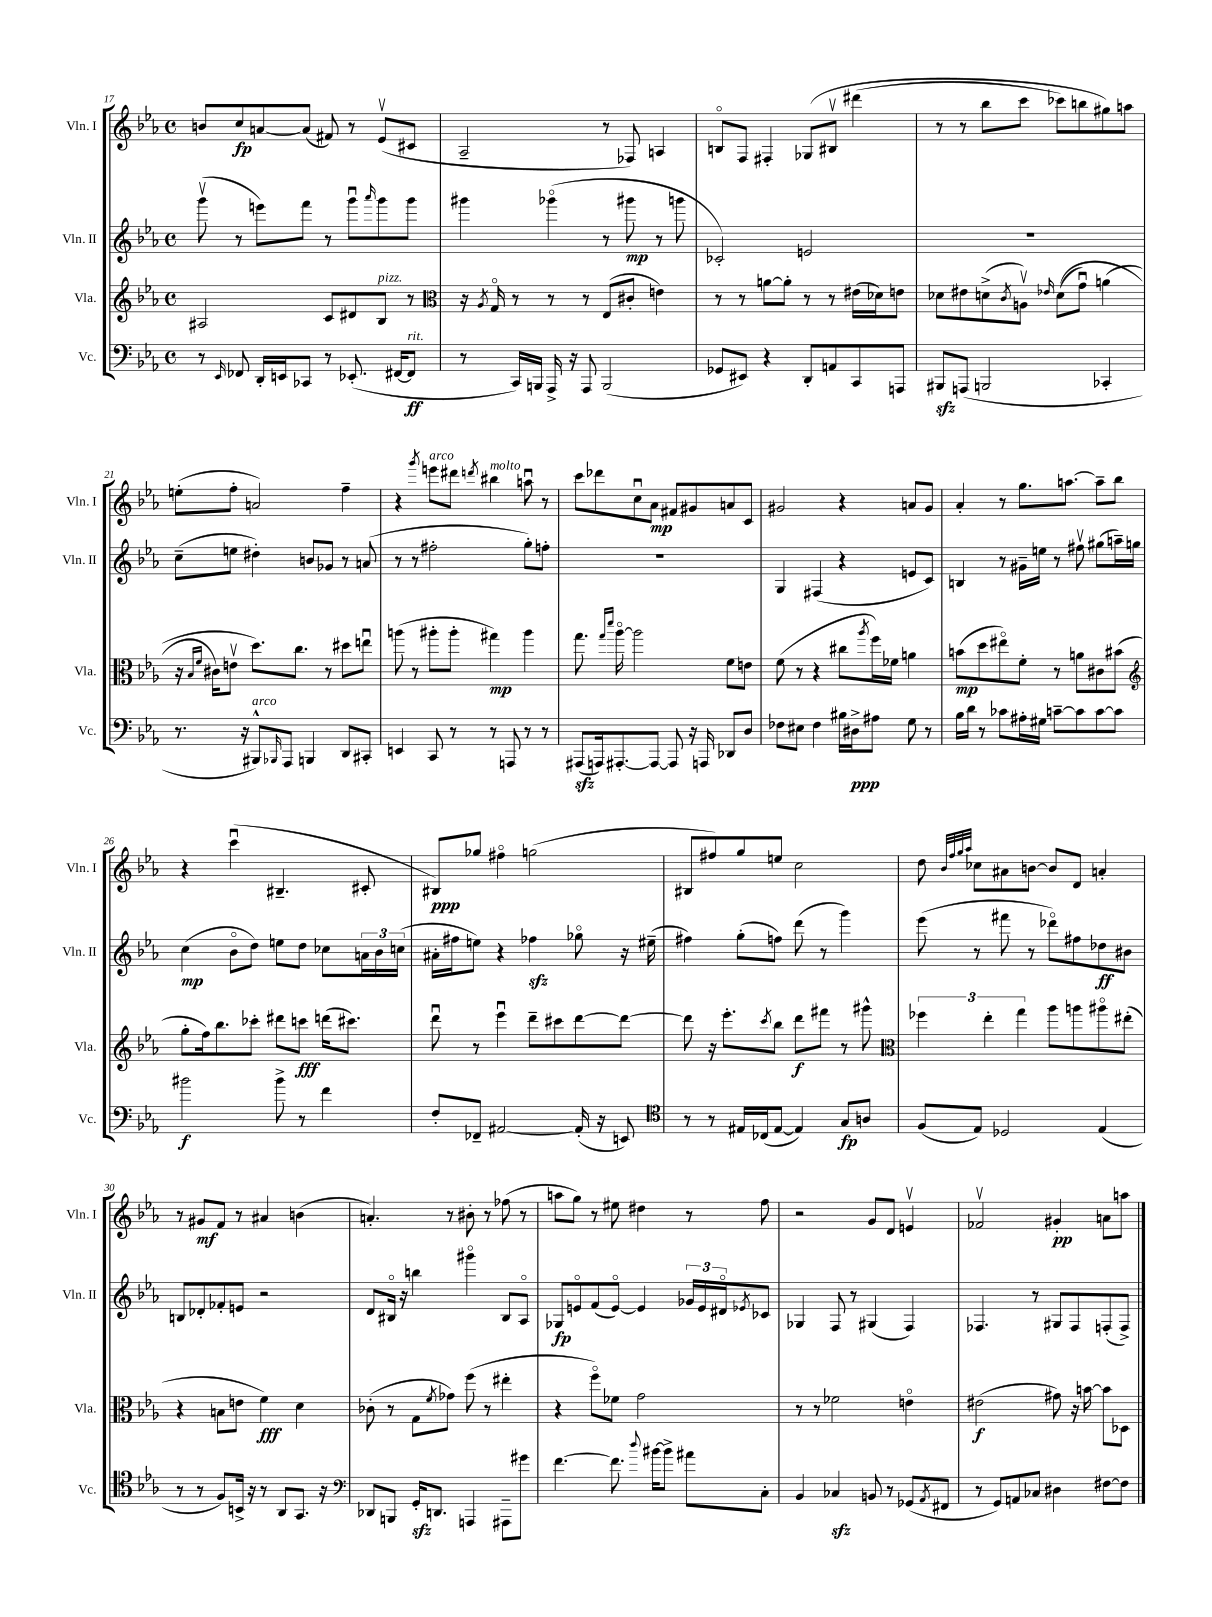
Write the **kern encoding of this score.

**kern	**kern	**kern	**kern
*staff4	*staff3	*staff2	*staff1
*clefF4	*clefG2	*clefG2	*clefG2
*k[b-e-a-]	*k[b-e-a-]	*k[b-e-a-]	*k[b-e-a-]
*M4/4	*M4/4	*M4/4	*M4/4
*met(c)	*met(c)	*met(c)	*met(c)
8r	2A#/	(8gggv\	8b/L
16qqEE-/	.	.	.
8FF-/	.	8r	8cc/
16DD'/LL	.	8eee\L)	[8a/
16EE/J	.	.	.
8CC-/J	.	8fff\J	(8a/]J
8r	8c/L	8r	8f#/)
(8.EE-'/	8d#/	8gggu\L	8r
.	.	16qqaaa-/	.
.	8B-/J	8ggg\	(8e-v/L
[16FF#/LK	.	.	.
8FF#/]J	8r	8ggg\J	8c#/J
=	=	=	=
*	*clefC3	*	*
8r	16r	4ggg#\	2A-~/
.	8qA-/	.	.
.	16Go/	.	.
16CC/LL)	8r	.	.
16BBB/JJ	.	.	.
16AAA-^/	8r	(4ggg-o\	.
16r	.	.	.
8AAA-/	8r	.	.
(2BBB/	(8E-/L	8r	8r
.	8c#'/J	8ggg#\	8F-/)
.	4e\)	8r	4A/
.	.	8ggg\	.
=	=	=	=
8GG-/L	8r	2c-'/)	8Bo/L
8EE#/J)	8r	.	8F/J
4r	[8a\L	.	4F#'/
.	8a'\]J	.	.
8DD'/L	8r	2e/	&(8G-/L
8AA/	8r	.	8B#v/J
8CC/	(16e#\LL	.	(4ddd#\
.	16d-\J)	.	.
8AAA/J	8e\J	.	.
=	=	=	=
8BBB#/L	8d-\L	1r	8r
(8AAA/J	8e#\	.	8r
2BBB/	(8d^\	.	8bb-\L
.	8qc/	.	.
.	8Av\J)	.	8ccc\J
.	16qqe-/	.	.
.	&((8d\L	.	8ccc-\L)
.	8gu\J)	.	8bb\
4CC-'/	(4a\	.	8gg#\&)
.	.	.	8aa\J
=	=	=	=
8.r	16r	(8cc~\L	(8ee'\L
.	16qqB-/LL	.	.
.	16qqf/JJ	.	.
.	16c#\LK&)	.	.
.	8ev\J	8ee\J	8ff'\J
16r	.	.	.
8BBB#^^/L)	8.dd\L)	4dd#'\)	2a/)
16qqBBB-/	.	.	.
8AAA-/J	.	.	.
.	8.cc\J	.	.
4BBB/	.	8b/L	.
.	8r	8g-/J	.
8DD/L	8dd#\L	8r	4ff~\
8CC#'/J	8eeu\J	(8a/	.
=	=	=	=
4EE/	(8aa\	8r	4r
.	8r	8r	.
.	.	.	8qggg/
8CC/	8aa#'\L	2ff#'\	8eee\L
8r	8aa#'\J	.	8ddd#\J
.	.	.	8qddd/
8r	4gg#\)	.	4bb#\
8AAA/	.	.	.
8r	4aa#\	8gg'\L)	8aau\
8r	.	8ff'\J	8r
=	=	=	=
(8AAA#/L	8.gg\	1r	8ccc\L
16AAA/k)	.	.	8ddd-\
.	16qqgg/LL	.	.
.	16qqddd/JJ	.	.
[8.AAA#'/	[16aa-o\	.	.
.	2aa-\]	.	8ccu\
8AAA#/_J	.	.	8a-\J
8AAA#/]	.	.	8f#/L
16r	.	.	8g#/
16AAA/	.	.	.
8DD-/L	8f\L	.	8a/
8D/J	8e\J	.	8c/J
=	=	=	=
8F-\L	(8f\	4G/	2g#/
8E#\J	8r	.	.
4F-\	4r	(4F#/	.
16B#\LL	8cc#\L	4r	4r
16D#^\J	.	.	.
.	8qaa-/	.	.
8A#\J	16ff\L)	.	.
.	16f-\JJ	.	.
8G\	4a\	8e/L	8a/L
8r	.	8c/J)	8g#/J
=	=	=	=
16B-\LL	(8b\L	4B/	4a-'/
16d\JJ	.	.	.
8r	8dd\	.	.
8c-\L	8ee#o\)	8r	8r
16A#'\L	8f'\J	16g#~\LL	8.gg\L
16G#\JJ	.	16ee\JJ	.
[8c~\L	8r	8r	.
.	.	.	[8.aa\J
8c\]	8a\L	8ff#v\	.
[8c\	8c#\	(8gg#\L	8aa~\]L
8c\]J	(8b#\J	16aa~\L)	8bb-\J
.	.	16gg\JJ	.
=	=	=	=
*	*clefG2	*	*
2b#\	8gg'\L	(4cc\	4r
.	16ff\k)	.	.
.	8.bb-\	.	.
.	.	8b-o\L	(4cccu\
.	8ccc-'\J	8dd\J)	.
8b#^\	8ddd#\L	8ee\L	4.B#~/
8r	8ccc\J	8dd\J	.
4f\	(16ddd\LK	8cc-\L	.
.	8.ccc#\J)	.	.
.	.	24a\L	8c#'/
.	.	24b-\	.
.	.	(24cc\JJ	.
=	=	=	=
8F'/L	8dddu\	16a#'\LL	8B#/L)
.	.	16ff#\J	.
8FF-~/J	8r	8ee\J)	8gg-/J
[2AA#/	4eee-u\	4r	4ff#o\
.	8ddd~\L	4ff-\	(2gg\
.	8ccc#\	.	.
(16AA#'/]	[8ddd\	8gg-o\	.
16r	.	.	.
8EE/)	8ddd\_J	16r	.
.	.	(16ee#~\	.
=	=	=	=
*clefC4	*	*	*
8r	8ddd\]	4ff#\)	8B#/L
8r	16r	.	8ff#/)
.	8.eee-'\L	.	.
16E#/LL	.	(8gg'\L	8gg/
(16C-/J	.	.	.
.	8qccc/	.	.
[8E#/J	8bb-\J	8ff\J)	8ee/J
4E#/])	8ddd\L	(8ddd\	2cc\
.	8fff#\J	8r	.
8G/L	8r	4ggg\)	.
8A/J	8ggg#^^\	.	.
=	=	=	=
*	*clefC3	*	*
(8F/L	6ff-\	(8eee-\	8dd\
.	.	.	32qqb-/LLL
.	.	.	32qqff/
.	.	.	32qqgg/
.	.	.	32qqaa-/JJJ
8E-/J)	.	8r	8cc-\L
.	6ee-'\	.	.
2D-/	.	8fff#\	8a#\
.	6gg\	.	.
.	.	8r	[8b\J
.	8aa-\L	8ddd-o\L)	8b/]L
.	8aa\	8ff#\	8d/J
(4E-/	8aa#o\	8dd-\	4a'/
.	(8ee#'\J	8b#\J	.
=	=	=	=
8r	4r	8B/L	8r
8r	.	8d-'/	8g#/L
8F/L)	8B\L	8f-'/	8f/J
16BB^/Jk	8e\J	8e/J	8r
16r	.	.	.
8r	4f\)	2r	4a#/
8AA-/L	.	.	.
8.GG/J	4d\	.	(4b\
16r	.	.	.
=	=	=	=
*clefF4	*	*	*
8DD-/L	(8c-'\	8d/L	4.a'/)
8BBB/J	8r	16B#o/Jk	.
.	.	16r	.
16GG'/LK	8G\L	4bb\	.
8.DD/J	.	.	.
.	8qf/	.	.
.	8g-\J)	.	8r
4AAA/	(8ff\	4ggg#o\	8b#'\
.	8r	.	8r
8AAA#~\L	4ee#'\	8B#/L	(8ff-\
8g#\J	.	8A-o/J	8r
=	=	=	=
[4.f\	4r	8G-/L	8aa\L
.	.	8eo/	8gg\J)
.	8ffo\L)	(8f/	8r
8.f\]	8f-\J	[8eo/J)	8ee#\
.	2g\	4e/]	4dd#\
8qqdd/	.	.	.
[16b#\LK	.	.	.
8b#^\]J	.	.	.
8a#\L	.	24g-/LL	8r
.	.	24e/	.
.	.	24d#o/J	.
.	.	8qe-/	.
8C'\J	.	8c-/J	8ff\
=	=	=	=
4BB-/	8r	4G-/	2r
.	8r	.	.
4C-/	2f-\	8F/	.
.	.	8r	.
8BB/	.	(4G#/	8g/L
8r	.	.	8d/J
(8GG-/L	4eo\	4F/)	4ev/
8qAA-/	.	.	.
8FF#/J	.	.	.
=	=	=	=
8r	(2e#\	4.F-/	2f-v/
8GG/L)	.	.	.
8AA/	.	.	.
8C-/J	.	8r	.
4D#\	8g#\)	8G#/L	4g#'/
.	16r	8F-/	.
.	[16b\	.	.
[8F#\L	8b\]L	(8F'/	8a\L
8F#\]J	8D-\J	8F^/J)	8aa\J
==	==	==	==
*-	*-	*-	*-
